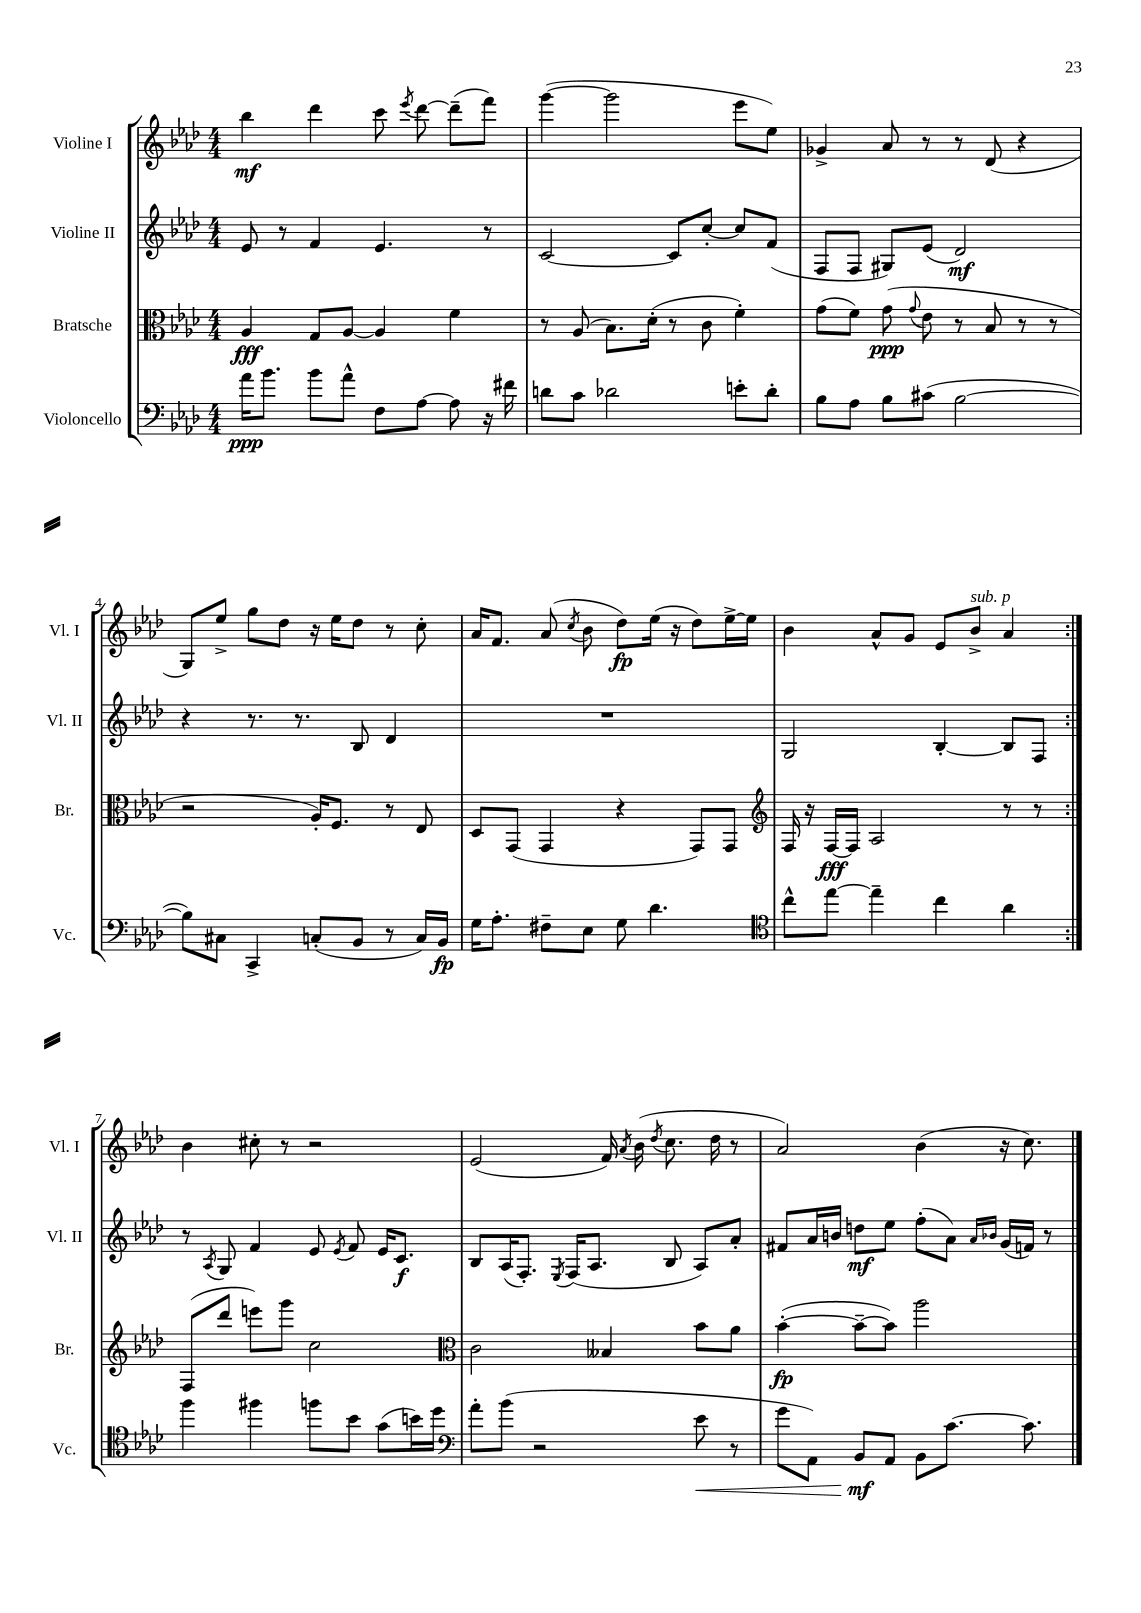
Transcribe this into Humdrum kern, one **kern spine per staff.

**kern	**kern	**kern	**kern
*staff4	*staff3	*staff2	*staff1
*clefF4	*clefC3	*clefG2	*clefG2
*k[b-e-a-d-]	*k[b-e-a-d-]	*k[b-e-a-d-]	*k[b-e-a-d-]
*M4/4	*M4/4	*M4/4	*M4/4
16a-\LK	4A-/	8e-/	4bb-\
8.b-\J	.	.	.
.	.	8r	.
8b-\L	8G/L	4f/	4ddd-\
8a-^^\J	[8A-/J	.	.
8F\L	4A-/]	4.e-/	8ccc\
.	.	.	8qeee-/
[8A-\J	.	.	[8ddd-\
8A-\]	4f\	.	(8ddd-~\]L
16r	.	8r	8fff\J)
16f#\	.	.	.
=	=	=	=
8d\L	8r	[2c/	([4ggg\
8c\J	(8A-/	.	.
2d-\	8.B-\L)	.	2ggg\]
.	(16d-'\Jk	.	.
.	8r	8c/]L	.
.	8c\	[8cc'/J	.
8e'\L	4f'\)	8cc/]L	8eee-\L
8d-'\J	.	(8f/J	8ee-\J)
=	=	=	=
8B-\L	(8g\L	8F/L	4g-^/
8A-\J	8f\J)	8F/J	.
8B-\L	(8g\	8G#/L)	8a-/
.	8qqg/	.	.
(8c#\J	8e-\	(8e-/J	8r
[2B-\	8r	2d-/)	8r
.	8B-/	.	(8d-/
.	8r	.	4r
.	8r	.	.
=	=	=	=
8B-\]L)	2r	4r	8G/L)
8C#\J	.	.	8ee-^/J
4CC^/	.	8.r	8gg\L
.	.	.	8dd-\J
.	.	8.r	.
(8C'/L	16A-'/LK)	.	16r
.	8.F/J	.	16ee-\LK
8BB-/J	.	8B-/	8dd-\J
8r	8r	4d-/	8r
16C/LL)	8E-/	.	8cc'\
16BB-/JJ	.	.	.
=	=	=	=
16G\LK	8D-/L	1r	16a-/LK
8.A-'\J	.	.	8.f/J
.	(8GG/J	.	.
8F#~\L	4GG/	.	(8a-/
.	.	.	8qcc/
8E-\J	.	.	8b-\
8G\	4r	.	8dd-\L)
4.d-\	.	.	(16ee-\Jk
.	.	.	16r
.	8GG/L)	.	8dd-\L)
.	8GG/J	.	[16ee-^\L
.	.	.	16ee-\]JJ
=	=	=	=
*clefC4	*clefG2	*	*
8cc^^\L	16F/	2G/	4b-\
.	16r	.	.
[8ee-\J	[16F/LL	.	.
.	16F/]JJ	.	.
4ee-~\]	2A-/	.	8a-^^/L
.	.	.	8g/J
4cc\	.	[4B-'/	8e-/L
.	.	.	8b-^/J
4a-\	8r	8B-/]L	4a-/
.	8r	8F/J	.
=:|!	=:|!	=:|!	=:|!
4ff\	(8F/L	8r	4b-\
.	.	8qA-/	.
.	8ddd-/J	8G/	.
4ff#\	8eee\L)	4f/	8cc#'\
.	8ggg\J	.	8r
8ff\L	2cc\	8e-/	2r
.	.	8qe-/	.
8b-\J	.	8f/	.
(8g\L	.	16e-/LK	.
.	.	8.c/J	.
16b\L)	.	.	.
16dd-\JJ	.	.	.
=	=	=	=
*clefF4	*clefC3	*	*
8a-'\L	2c\	8B-/L	(2e-/
(8b-\J	.	(16A-/K	.
.	.	8.F'/J)	.
2r	.	.	.
.	.	8qE-/	.
.	.	(16F/LK	.
.	.	8.A-/J	.
.	4B--/	.	16f/)
.	.	.	8qa-/
.	.	.	(16b-\
.	.	.	8qdd-/
.	.	8B-/	8.cc\
8e-\	8b-\L	8A-/L)	.
.	.	.	16dd-\
8r	8a-\J	8a-'/J	8r
=	=	=	=
8g\L	([4b-'\	8f#/L	2a-/)
8AA-\J)	.	16a-/L	.
.	.	16b/JJ	.
8BB-/L	8b-~\_L	8dd\L	.
8AA-/J	8b-\]J)	8ee-\J	.
8BB-\L	2aa-\	(8ff'\L	(4b-\
[8.c\J	.	8a-\J)	.
.	.	16qqa-/LL	.
.	.	16qqb-/JJ	.
.	.	(16g/LL	16r
8.c\]	.	16f/JJ)	8.cc\)
.	.	8r	.
==	==	==	==
*-	*-	*-	*-
